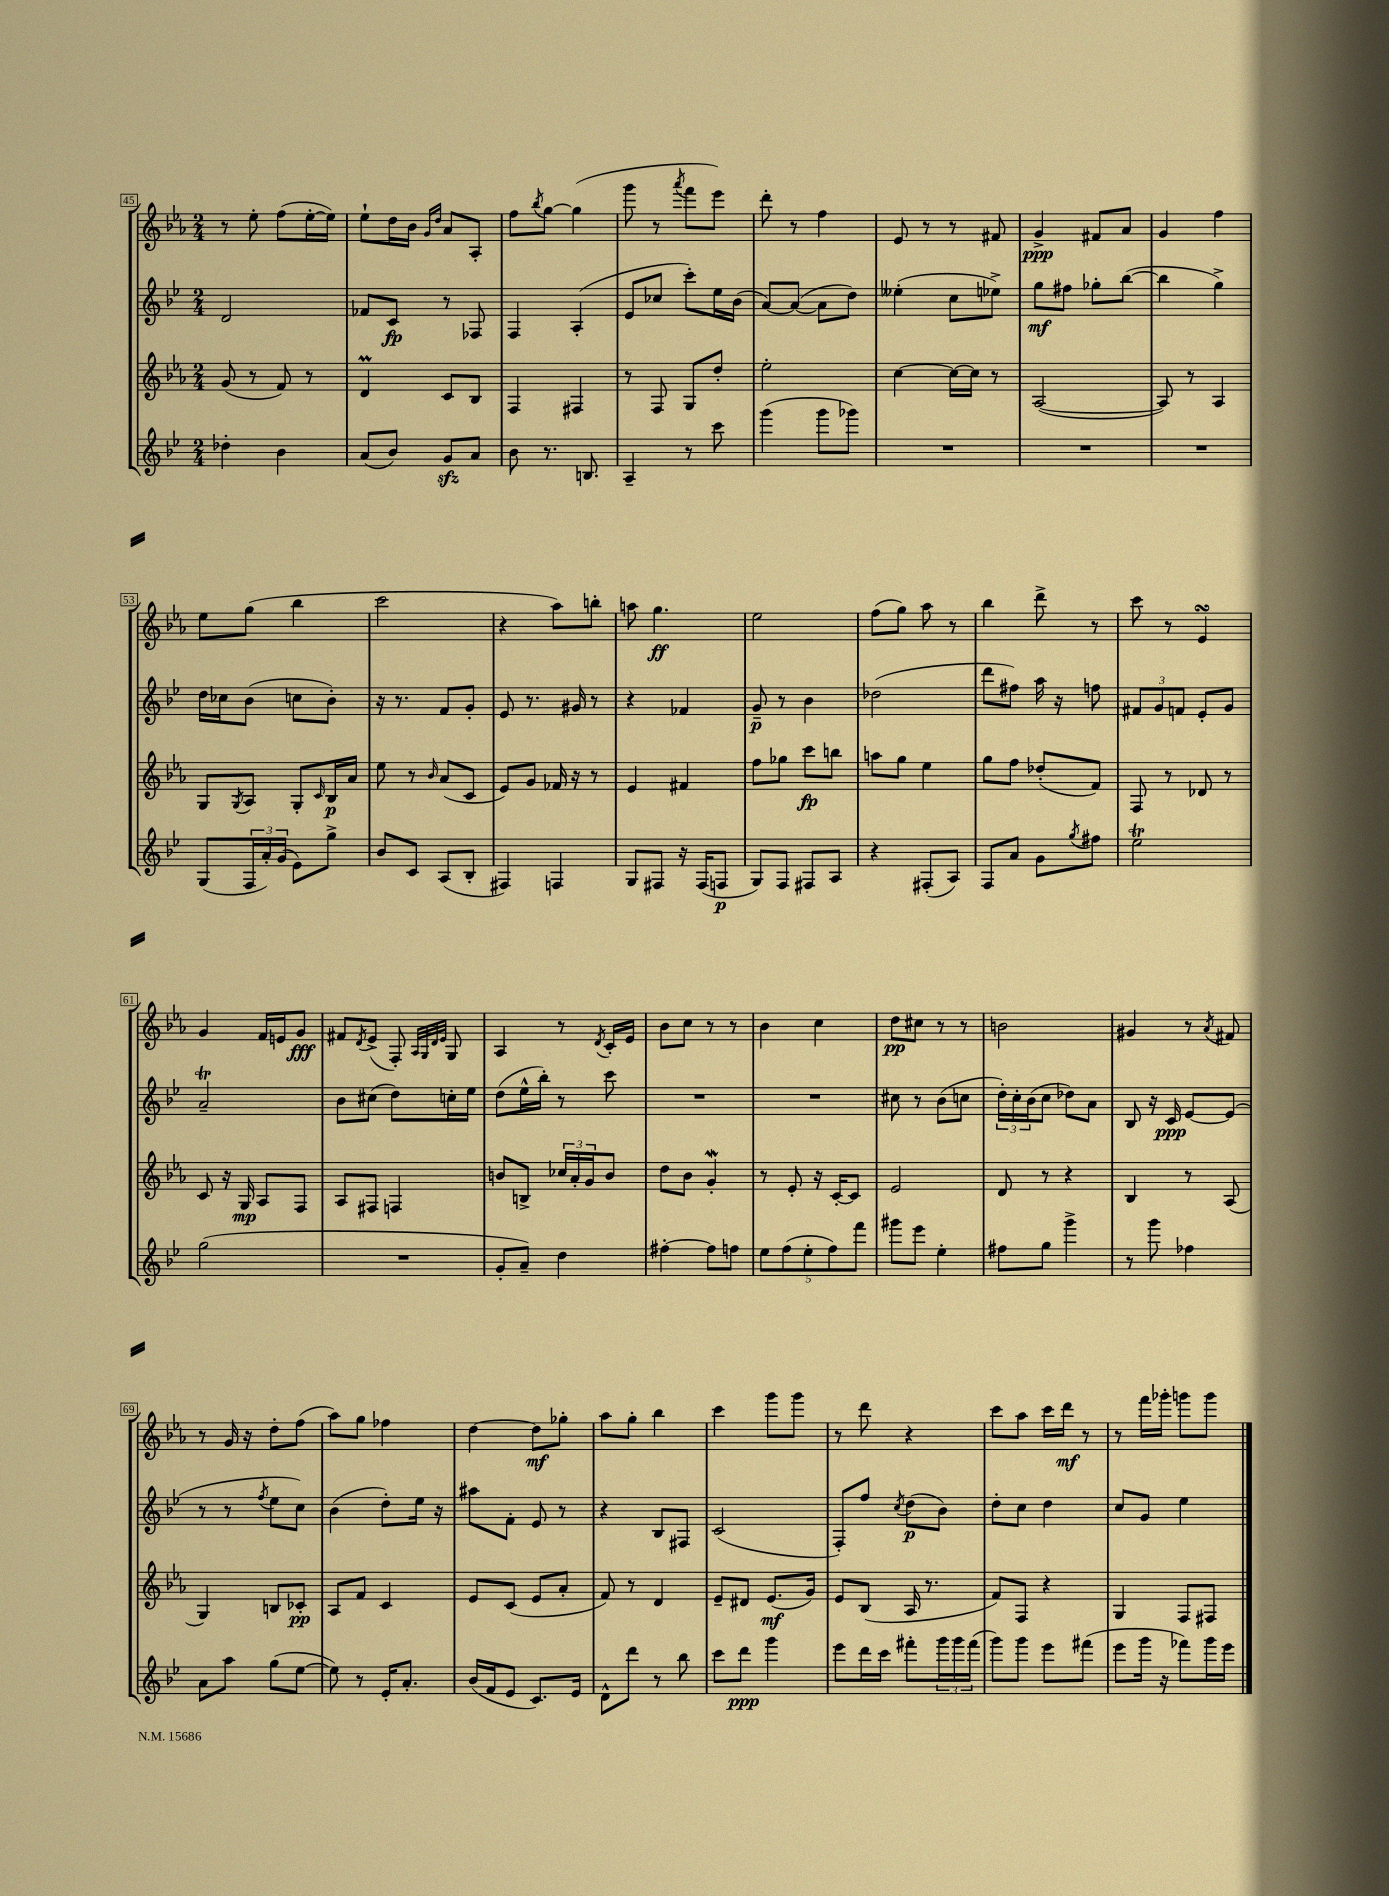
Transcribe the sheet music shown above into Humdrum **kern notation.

**kern	**kern	**kern	**kern
*staff4	*staff3	*staff2	*staff1
*clefG2	*clefG2	*clefG2	*clefG2
*k[b-e-]	*k[b-e-a-]	*k[b-e-]	*k[b-e-a-]
*M2/4	*M2/4	*M2/4	*M2/4
4dd-'	(8g	2d	8r
.	8r	.	8ee-'
4b-	8f)	.	(8ff
.	8r	.	[16ee-'
.	.	.	16ee-])
=	=	=	=
(8a	4d	8f-	8ee-`
8b-)	.	8c	16dd
.	.	.	16b-
.	.	.	16qqg
.	.	.	16qqdd
8g	8c	8r	8a-
8a	8B-	8F-	8A-'
=	=	=	=
8b-	4F	4F	8ff
.	.	.	8qbb-
8.r	.	.	[8gg
.	4F#	(4A'	(4gg]
8.B	.	.	.
=	=	=	=
4A~	8r	8e-	8ggg
.	8F	8cc-	8r
.	.	.	8qaaa-
8r	8G	8ccc')	8fff
8ccc	8dd'	16ee-	8eee-)
.	.	(16b-	.
=	=	=	=
(4ggg	2ee-'	[8a)	8ddd'
.	.	(8a_	8r
8ggg	.	8a]	4ff
8ggg-)	.	8dd)	.
=	=	=	=
2r	[4cc	(4ee--'	8e-
.	.	.	8r
.	16cc_	8cc	8r
.	16cc]	.	.
.	8r	8ee-^)	8f#
=	=	=	=
2r	([2A-	8gg	4g^
.	.	8ff#	.
.	.	8gg-'	8f#
.	.	([8bb-	8a-
=	=	=	=
2r	8A-])	4bb-]	4g
.	8r	.	.
.	4A-	4gg^)	4ff
=	=	=	=
(8G	8G	16dd	8ee-
.	.	16cc-	.
.	8qG	.	.
24F	8A-	(8b-	(8gg
24a')	.	.	.
(24g	.	.	.
8e-)	8G'	8cc	4bb-
.	16qqc	.	.
8gg^	16B-	8b-')	.
.	16a-	.	.
=	=	=	=
8b-	8ee-	16r	2ccc
.	.	8.r	.
8c	8r	.	.
.	16qqb-	.	.
(8A	(8a-	8f	.
8B-'	8c	8g'	.
=	=	=	=
4F#)	8e-)	8e-	4r
.	8g	8.r	.
4F	16f-	.	8aa-)
.	16r	16g#	.
.	8r	8r	8bb'
=	=	=	=
8G	4e-	4r	8aa
8F#	.	.	4.gg
16r	4f#	4f-	.
(16F#	.	.	.
8F	.	.	.
=	=	=	=
8G)	8ff	8g~	2ee-
8F	8gg-	8r	.
8F#	8ccc	4b-	.
8A	8bb	.	.
=	=	=	=
4r	8aa	(2dd-	(8ff
.	8gg	.	8gg)
(8F#'	4ee-	.	8aa-
8A)	.	.	8r
=	=	=	=
8F	8gg	8ddd	4bb-
8a	8ff	8ff#)	.
8g	(8dd-'	16aa	8ddd^
.	.	16r	.
8qgg	.	.	.
8ff#	8f)	8ff	8r
=	=	=	=
2ee-	8F	12f#	8ccc
.	.	12g	.
.	8r	.	8r
.	.	12f	.
.	8d-	8e-'	4e-
.	8r	8g	.
=	=	=	=
(2gg	8c	2a~	4g
.	16r	.	.
.	16G	.	.
.	8A-	.	16f
.	.	.	16e
.	8F	.	8g
=	=	=	=
2r	8A-	8b-	8f#
.	.	.	8qd
.	8F#	(8cc#	(8e-^
.	4F	8dd)	8F')
.	.	.	32qqA-
.	.	.	32qqG
.	.	.	32qqd
.	.	.	32qqe-
.	.	16cc'	8G
.	.	16ee-	.
=	=	=	=
8g'	8b	(8dd	4A-
8a~)	8B^	16ee-^^	.
.	.	16bb-')	.
4dd	24cc-	8r	8r
.	24a-'	.	.
.	24g	.	.
.	.	.	8qd
.	8b	8ccc	16c'
.	.	.	16e-
=	=	=	=
[4ff#'	8dd	2r	8b-
.	8b-	.	8cc
8ff#]	4g'	.	8r
8ff	.	.	8r
=	=	=	=
10ee-	8r	2r	4b-
(10ff	.	.	.
.	8e-'	.	.
10ee-'	.	.	.
.	16r	.	4cc
10ff)	.	.	.
.	[16c'	.	.
.	8c]	.	.
10fff	.	.	.
=	=	=	=
8ggg#	2e-	8cc#	8dd
8eee-	.	8r	8cc#
4ee-'	.	(8b-	8r
.	.	8cc	8r
=	=	=	=
8ff#	8d	24dd')	2b
.	.	24cc'	.
.	.	(24b-	.
8gg	8r	8cc	.
4ggg^	4r	8dd-)	.
.	.	8a	.
=	=	=	=
8r	4B-	8B-	4g#
8ggg	.	16r	.
.	.	16c	.
4ff-	8r	[8e-	8r
.	.	.	8qa-
.	(8A-	(8e-]	8f#
=	=	=	=
8a	4G)	8r	8r
8aa	.	8r	16g
.	.	.	16r
.	.	8qff	.
(8gg	8B	8ee-	8dd'
[8ee-	8c-'	8cc)	(8ff
=	=	=	=
8ee-])	8A-	(4b-	8aa-)
8r	8f	.	8gg
16e-'	4c	8dd')	4ff-
8.a'	.	.	.
.	.	16ee-	.
.	.	16r	.
=	=	=	=
(16b-	8e-	8aa#	[4dd
16f	.	.	.
8e-	(8c	8f'	.
8.c)	8e-	8e-	8dd]
.	8a-'	8r	8gg-'
16e-	.	.	.
=	=	=	=
8d^^	8f)	4r	8aa-
8ddd	8r	.	8gg'
8r	4d	8B-	4bb-
8bb-	.	8F#	.
=	=	=	=
8ccc	8e-~	(2c	4ccc
8ddd	8d#	.	.
4ggg	(8.e-	.	8ggg
.	.	.	8ggg
.	16g)	.	.
=	=	=	=
8eee-	8e-	8F')	8r
16ddd	(8B-	8ff	8ddd
16ccc	.	.	.
.	.	8qcc	.
8fff#'	16A-	(8dd	4r
.	8.r	.	.
24ggg	.	8b-)	.
24ggg	.	.	.
(24fff#	.	.	.
=	=	=	=
8ggg)	8f)	8dd'	8ccc
8ggg	8F	8cc	8aa-
8eee-	4r	4dd	16ccc
.	.	.	16ddd
(8fff#	.	.	8r
=	=	=	=
8eee-	4G	8cc	8r
16ggg	.	8g	16fff
16r	.	.	16ggg-'
8fff-)	8F	4ee-	8ggg
16ggg	8F#	.	8ggg
16eee-	.	.	.
==	==	==	==
*-	*-	*-	*-
